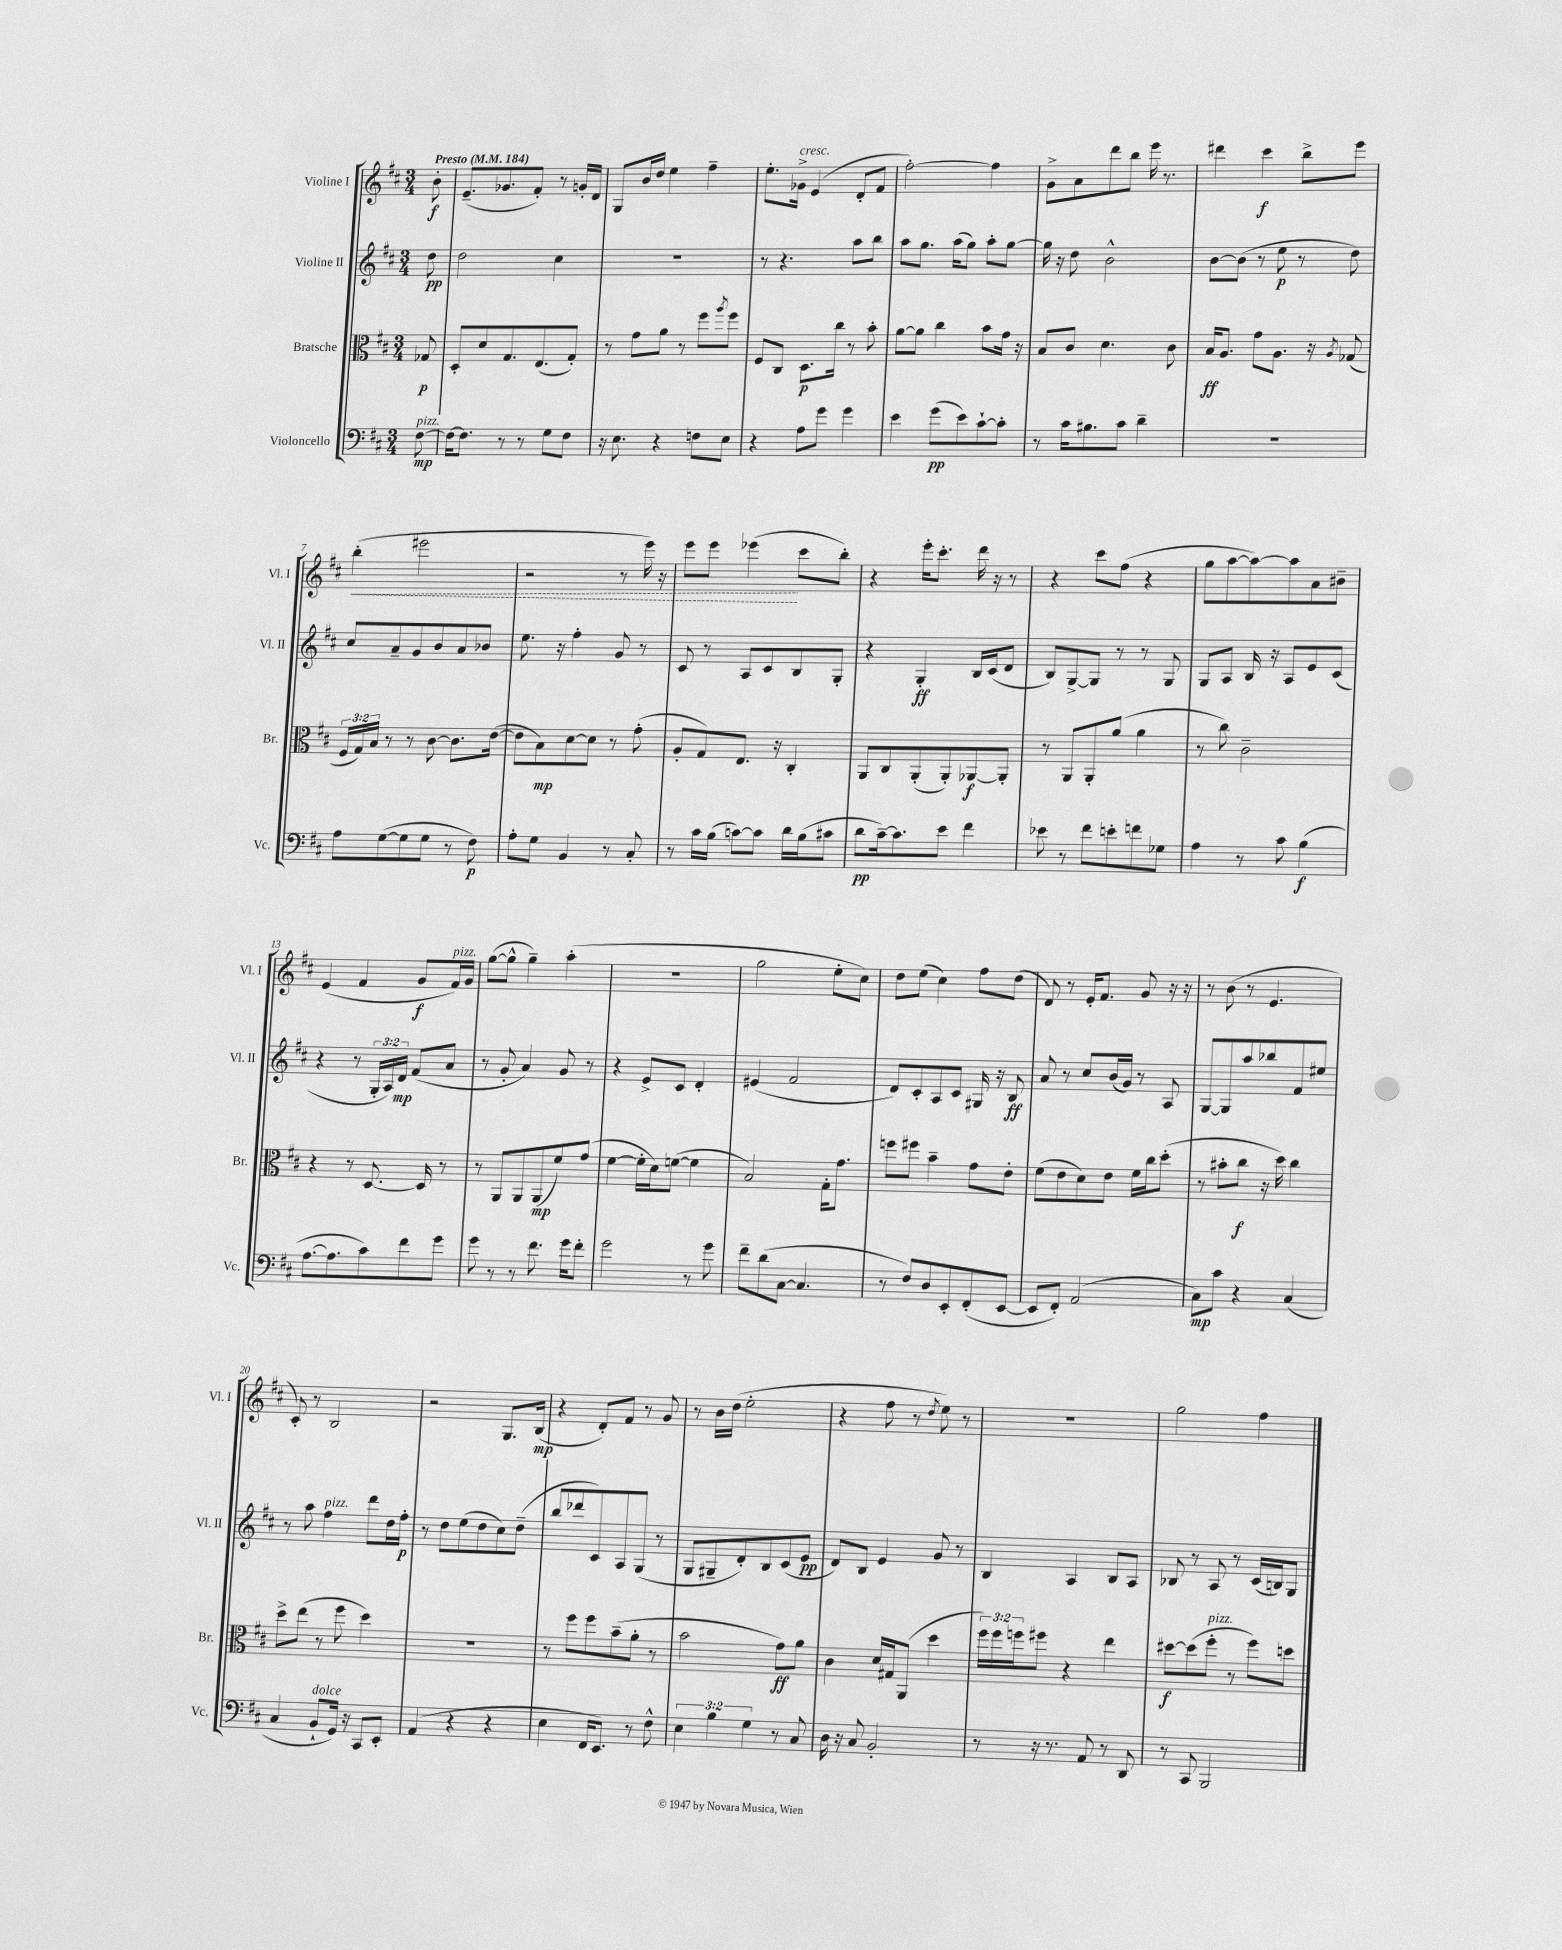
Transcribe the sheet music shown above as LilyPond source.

<<
\new StaffGroup <<
\new Staff = "s0" \with { instrumentName = "Violine I" shortInstrumentName = "Vl. I" } {
    \clef treble \key d \major \numericTimeSignature \time 3/4 \partial 8 \tempo "Presto" 4 = 184
    b'8-.\f |
    e'8.--( ges'8. fis'8-.) r8 g'16-. d'16 |
    g8 b'16 d''16 e''4 fis''4-- |
    e''8.-. ges'16->^\markup { \italic "cresc." } e'4( d'8-. fis'8 |
    fis''2~-.) fis''4 |
    g'8-> a'8 d'''8 b''8 e'''16 r8. |
    dis'''4 cis'''4\f b''8-> e'''8 |
    \once \override Hairpin.style = #'dashed-line b''4-.\<( eis'''2 |
    r2 r8 e'''16) r16 |
    e'''8 e'''8 ees'''4\!( cis'''8 b''8-.) |
    r4 e'''16-. cis'''8.-. d'''16 r16 r8 |
    r4 cis'''8 fis''8( r4 |
    g''8 a''8~ a''8~) a''8 a'8 bis'8-- |
    e'4( fis'4 g'8\f fis'16^\markup { \italic "pizz." }) g'16 |
    g''8~( g''8-^ g''4--) a''4-.( |
    R2. |
    g''2 e''8-. cis''8) |
    d''8 e''8( cis''4) fis''8 d''8( |
    d'8) r8 e'16-. fis'8. g'8 r16 r16 |
    r8 b'8( r8 e'4. |
    cis'8-.) r8 b2 |
    r2 g8. b16\mp( |
    r4 d'8-.) fis'8 r8 g'8 |
    r8 b'16 d''16( e''2-. |
    r4 fis''8 r8 \acciaccatura { d''8 } e''8) r8 |
    R2. |
    g''2 fis''4 \bar "|." |
}
\new Staff = "s1" \with { instrumentName = "Violine II" shortInstrumentName = "Vl. II" } {
    \clef treble \key d \major \numericTimeSignature \time 3/4 \override Staff.TupletNumber.text = #tuplet-number::calc-fraction-text \partial 8
    d''8\pp |
    d''2 cis''4 |
    R2. |
    r8 r4. a''8 b''8 |
    a''8 g''8. a''16( g''8) a''8-. g''8~ |
    g''16 r16 d''8 b'2-^ |
    b'8~ b'8( r8 e''8\p r8 d''8) |
    cis''8 a'8-- g'8 b'8 a'8 bes'8 |
    e''8. r16 fis''4-. g'8 r8 |
    cis'8 r8 a8 cis'8 b8 g8-. |
    r4 g4-.\ff b16 cis'16( d'8 |
    b8) g8~-> g8 r8 r8 g8 |
    g8 a8 b16 r16 a8 e'8 cis'8( |
    r4 r8 \tuplet 3/2 { g16-. a16) d'16\mp } fis'8( a'8 |
    r8 g'8-. a'4) g'8 r8 |
    r4 e'8-> cis'8 d'4-. |
    eis'4( fis'2 |
    d'8) cis'8-. a8 cis'8 gis16 r16 b8\ff |
    a'8 r8 cis''8 b'16( g'16) r8 a8 |
    g8~ g8 a''8 bes''8 fis'8 eis''8 |
    r8 a''8 fis''4^\markup { \italic "pizz." } d'''8 d''16 fis''16-.\p |
    r8 d''8 e''8( d''8 cis''8) d''8--( |
    b''8 des'''8 cis'8) a8 g8( r8 |
    g8 gis8-- d'8-.) b8 cis'8( e'8\pp |
    d'8) b8 e'4 g'8 r8 |
    b4 a4 b8 a8 |
    bes8 r8 a8 r8 cis'16( b16) g8 \bar "|." |
}
\new Staff = "s2" \with { instrumentName = "Bratsche" shortInstrumentName = "Br." } {
    \clef alto \key d \major \numericTimeSignature \time 3/4 \override Staff.TupletNumber.text = #tuplet-number::calc-fraction-text \partial 8
    ges8\p |
    d8-. d'8 g8. e8.( g8-.) |
    r8 g'8 a'8 r8 fis''8 \acciaccatura { a''8 } fis''8 |
    fis8 cis8 d8.\p cis''16 r8 b'8-. |
    a'8~ a'8 cis''4 b'8 g'16 r16 |
    b8 cis'8 d'4. cis'8 |
    b16\ff a8. g'8 a8. r16 \acciaccatura { a8 } ges8( |
    \tuplet 3/2 { fis16 g16) b16 } r8 r8 cis'8~ cis'8. e'16~( |
    e'8 b8\mp) d'8~ d'8 r8 g'8-.( |
    a8-. g8) e8. r16 cis4-. |
    a,8 cis8 a,8-.( a,8-.) aes,8~\f aes,8-. |
    r8 a,8 a,8-. a'8( a'4 |
    r8 cis''8) cis'2-- |
    r4 r8 d8.~ d16 r8 |
    r8 a,8 a,8 a,8\mp( fis'8) g'8( |
    fis'4~ fis'16-. d'16) f'8~( f'4 |
    b2) g16-. g'8. |
    f''8 fis''8 b'4-- g'8 e'8-. |
    fis'8( e'8 d'8) e'8 fis'16 cis''16 d''8-.( |
    r8 bis'8-. cis''8\f r16 d''16) cis''4 |
    d''8-> e''8( r8 fis''8 d''4) |
    R2. |
    r8 fis''8 fis''8 b'8--( a'8-. r8 |
    b'2 g'8\ff) a'8 |
    cis'4 d'16 gis16 a,8( d''4 |
    \tuplet 3/2 { fis''16) fis''16 f''16 } fis''8 r4 e''4 |
    dis''8~\f dis''8( fis''8-.^\markup { \italic "pizz." } r8 fis''8) d''8 \bar "|." |
}
\new Staff = "s3" \with { instrumentName = "Violoncello" shortInstrumentName = "Vc." } {
    \clef bass \key d \major \numericTimeSignature \time 3/4 \override Staff.TupletNumber.text = #tuplet-number::calc-fraction-text \partial 8
    fis8~\mp^\markup { \italic "pizz." } |
    fis16~ fis8. r8 r8 g8 fis8 |
    r16 e8. r4 f8 e8 |
    r4 a8 g'8 g'4 |
    e'4 g'8\pp( e'8) cis'8~-! cis'8-. |
    r8 cis'16 bis8. cis'8 d'4-- |
    R2. |
    a8 g8~( g8 g8 r8 fis8\p) |
    a8-. g8 b,4 r8 cis8-. |
    r8 cis'16 b16( c'8~) c'8 d'16 b16( cis'8 |
    d'8\pp cis'16~--) cis'8. e'8 fis'4 |
    ees'8 r8 fis'8 e'8-. f'8 ges8 |
    a4 r8 cis'8 b4\f( |
    a8.~ a8. cis'8) fis'8 g'8 |
    g'8 r8 r8 fis'8. g'16 fis'8-. |
    g'2 r8 g'8 |
    fis'8-- d'8( cis8~ cis4. |
    r8 fis8) d8 e,8-. fis,8-.( e,8~ |
    e,8 fis,8-.) a,2( |
    cis8\mp) cis'8 r4 cis4( |
    cis4 b,8-!^\markup { \italic "dolce" } g,16) r16 cis,8 e,8-. |
    a,4( r4 r4 |
    e4 fis,16 e,8.) r8 fis8-^ |
    \tuplet 3/2 { e4 b4 g4 } r8 cis8 |
    d16 r16 cis8 b,2-. |
    r8 r16 r8. a,8 r8 d,8 |
    r8 cis,8 b,,2 \bar "|." |
}
>>
>>
